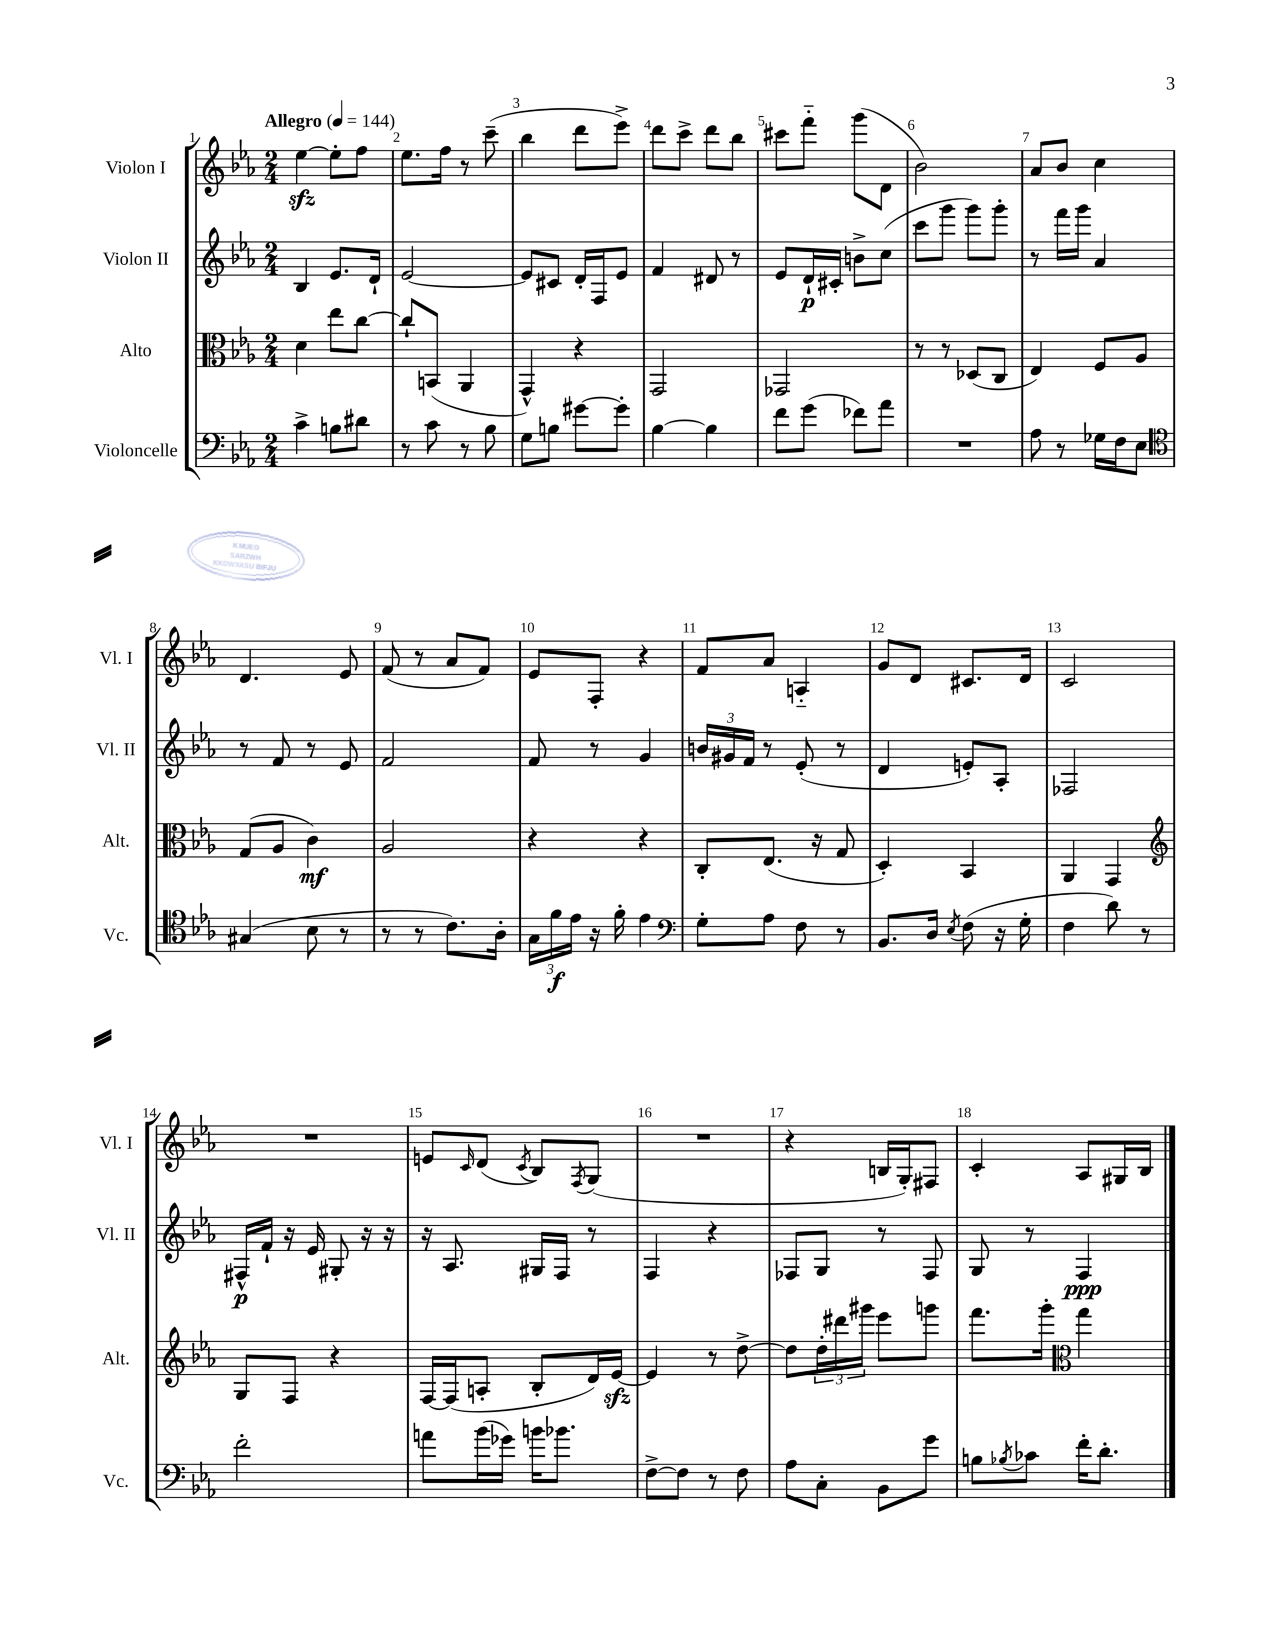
<<
\new StaffGroup <<
\new Staff = "s0" \with { instrumentName = "Violon I" shortInstrumentName = "Vl. I" } {
    \clef treble \key ees \major \numericTimeSignature \time 2/4 \tempo "Allegro" 4 = 144
    ees''4~\sfz ees''8-. f''8 |
    ees''8. f''16 r8 c'''8--( |
    bes''4 d'''8 ees'''8->) |
    d'''8 c'''8-> d'''8 bes''8 |
    cis'''8 f'''8-_ g'''8( d'8 |
    bes'2) |
    aes'8 bes'8 c''4 |
    d'4. ees'8 |
    f'8( r8 aes'8 f'8) |
    ees'8 f8-. r4 |
    f'8 aes'8 a4-_ |
    g'8 d'8 cis'8. d'16 |
    c'2 |
    R2 |
    e'8 \grace { c'16 } d'8( \acciaccatura { c'8 } bes8) \acciaccatura { f8 } g8( |
    R2 |
    r4 b16 g16-.) fis8 |
    c'4-. aes8 gis16 bes16 \bar "|." |
}
\new Staff = "s1" \with { instrumentName = "Violon II" shortInstrumentName = "Vl. II" } {
    \clef treble \key ees \major \numericTimeSignature \time 2/4
    bes4 ees'8. d'16-! |
    ees'2~ |
    ees'8 cis'8 d'16-. f16 ees'8 |
    f'4 dis'8 r8 |
    ees'8 d'16-!\p cis'16-. b'8-> c''8( |
    c'''8 g'''8 g'''8) g'''8-. |
    r8 f'''16 g'''16 aes'4 |
    r8 f'8 r8 ees'8 |
    f'2 |
    f'8 r8 g'4 |
    \tuplet 3/2 { b'16 gis'16 f'16 } r8 ees'8-.( r8 |
    d'4 e'8-.) aes8-. |
    fes2 |
    fis16-^\p f'16-! r16 ees'16 gis8-. r16 r16 |
    r16 aes8. gis16 f16 r8 |
    f4 r4 |
    fes8 g8 r8 fes8 |
    g8 r8 f4\ppp \bar "|." |
}
\new Staff = "s2" \with { instrumentName = "Alto" shortInstrumentName = "Alt." } {
    \clef alto \key ees \major \numericTimeSignature \time 2/4
    d'4 ees''8 c''8~ |
    c''8-! b,8( aes,4 |
    g,4-^) r4 |
    g,2 |
    ges,2 |
    r8 r8 des8( c8 |
    ees4) f8 aes8 |
    g8( aes8 c'4\mf) |
    aes2 |
    r4 r4 |
    c8-. ees8.( r16 g8 |
    d4-.) bes,4 |
    aes,4 g,4 |
    \clef treble g8 f8 r4 |
    f16~ f16( a8-. bes8-. d'16) ees'16~\sfz |
    ees'4 r8 d''8~-> |
    d''8 \tuplet 3/2 { d''16-. dis'''16 gis'''16 } ees'''8 g'''8 |
    f'''8. g'''16-. \clef alto g''4 \bar "|." |
}
\new Staff = "s3" \with { instrumentName = "Violoncelle" shortInstrumentName = "Vc." } {
    \clef bass \key ees \major \numericTimeSignature \time 2/4
    c'4-> b8 dis'8 |
    r8 c'8 r8 bes8 |
    g8 b8 gis'8~ gis'8-. |
    bes4~ bes4 |
    f'8 g'8( fes'8) aes'8 |
    R2 |
    aes8 r8 ges16 f16 ees8 |
    \clef tenor gis4( bes8 r8 |
    r8 r8 c'8.) aes16-. |
    \tuplet 3/2 { g16 f'16\f ees'16 } r16 f'16-. ees'4 |
    \clef bass g8-. aes8 f8 r8 |
    bes,8. d16 \acciaccatura { ees8 } f8( r16 g16-. |
    f4 d'8) r8 |
    f'2-. |
    a'8 bes'16( ges'16) b'16 bes'8. |
    f8~-> f8 r8 f8 |
    aes8 c8-. bes,8 g'8 |
    b8 \acciaccatura { bes8 } ces'8 f'16-. d'8.-. \bar "|." |
}
>>
>>
\layout { \context { \Score \override BarNumber.break-visibility = ##(#f #t #t) barNumberVisibility = #all-bar-numbers-visible } }
